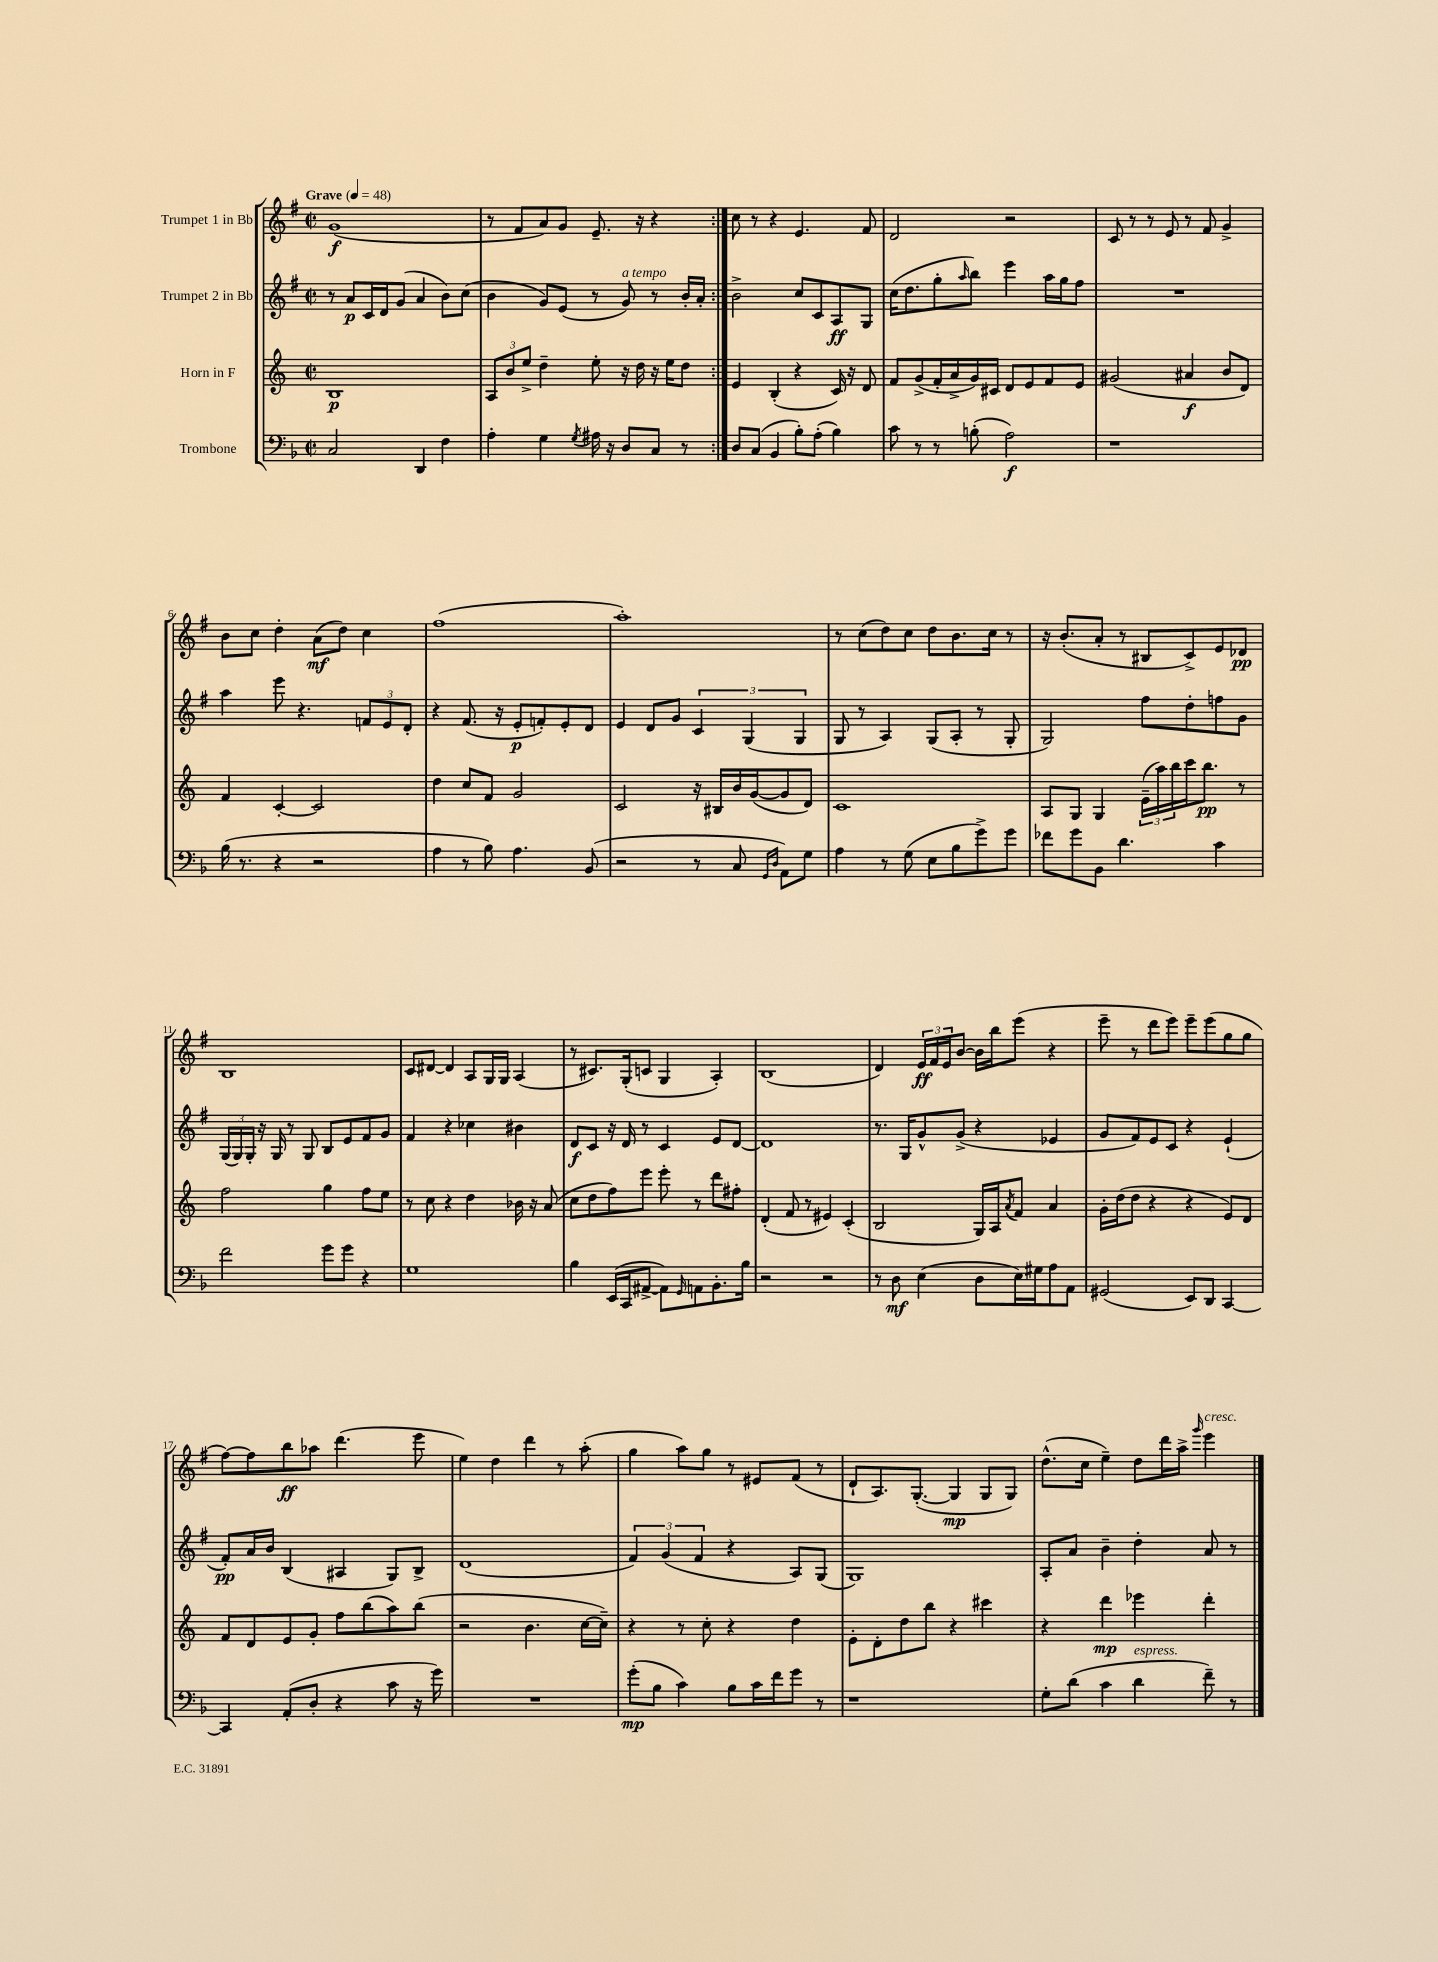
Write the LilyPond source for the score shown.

<<
\new StaffGroup <<
\new Staff = "s0" \with { instrumentName = "Trumpet 1 in Bb" } {
    \clef treble \key g \major \defaultTimeSignature \time 2/2 \tempo "Grave" 4 = 48
    \repeat volta 2 { g'1\f( |
    r8 fis'8 a'8) g'8 e'8.-- r16 r4 | }
    c''8 r8 r4 e'4. fis'8 |
    d'2 r2 |
    c'8 r8 r8 e'8 r8 fis'8 g'4-> |
    b'8 c''8 d''4-. a'8\mf( d''8) c''4 |
    fis''1( |
    a''1-.) |
    r8 c''8( d''8) c''8 d''8 b'8. c''16 r8 |
    r16 b'8.-.( a'8-. r8 bis8 c'8->) e'8 des'8\pp |
    b1 |
    c'8 dis'8~ dis'4 a8 g16 g16 a4( |
    r8 cis'8.) g16-.( c'8 g4 a4-.) |
    b1( |
    d'4) \tuplet 3/2 { e'16\ff fis'16 e'16 } b'8~ b'16 b''16 e'''8( r4 |
    e'''8-- r8 d'''8 e'''8) e'''8-- e'''8( g''8 g''8 |
    fis''8~) fis''8 b''8\ff aes''8 d'''4.( e'''8 |
    e''4) d''4 d'''4 r8 a''8-.( |
    g''4 a''8) g''8 r8 eis'8 fis'8( r8 |
    d'8-! a8.) g8.~-.( g4\mp g8 g8) |
    d''8.-^( c''16 e''4--) d''8 d'''16 a''16-> \grace { g'''16 } e'''4^\markup { \italic "cresc." } \bar "|." |
}
\new Staff = "s1" \with { instrumentName = "Trumpet 2 in Bb" } {
    \clef treble \key g \major \defaultTimeSignature \time 2/2
    \repeat volta 2 { r8 a'8\p c'16 d'16 g'8( a'4 b'8) c''8( |
    b'4 g'8) e'8( r8 g'8^\markup { \italic "a tempo" }) r8 b'16-. a'16-. | }
    b'2-> c''8 c'8 a8\ff g8 |
    c''16( d''8. g''8-. \grace { a''16 } b''8) e'''4 a''16 g''16 fis''8 |
    R1 |
    a''4 e'''8 r4. \tuplet 3/2 { f'8 e'8 d'8-. } |
    r4 fis'8.( r16 e'8-.\p f'8-.) e'8-. d'8 |
    e'4 d'8 g'8 \tuplet 3/2 { c'4 g4( g4 } |
    g8 r8 a4) g8( a8-. r8 g8-. |
    g2) fis''8 d''8-. f''8 g'8 |
    \tuplet 3/2 { g16( g16) g16-. } r16 g16 r8 g8 b8 e'8 fis'8 g'8 |
    fis'4 r4 ces''4 bis'4 |
    d'8\f c'8 r16 d'16 r8 c'4 e'8 d'8~ |
    d'1 |
    r8. g16 g'8-^ g'8->( r4 ees'4 |
    g'8 fis'8) e'8 c'8 r4 e'4-!( |
    fis'8-.\pp) a'16 b'16 b4( ais4 g8) b8-> |
    d'1( |
    \tuplet 3/2 { fis'4) g'4( fis'4 } r4 a8) g8( |
    g1) |
    a8-. a'8 b'4-- d''4-. a'8 r8 \bar "|." |
}
\new Staff = "s2" \with { instrumentName = "Horn in F" } {
    \clef treble \key c \major \defaultTimeSignature \time 2/2
    \repeat volta 2 { b1\p |
    \tuplet 3/2 { a8 b'8 e''8-> } d''4-- e''8-. r16 d''16 r16 e''16 d''8 | }
    e'4 b4-.( r4 c'16) r16 d'8 |
    f'8 g'8->( f'16-. a'16-> g'16) cis'16 d'8 e'8 f'8 e'8 |
    gis'2( ais'4\f b'8 d'8) |
    f'4 c'4~-. c'2 |
    d''4 c''8 f'8 g'2 |
    c'2 r16 bis16 b'16 g'16~( g'8 d'8) |
    c'1 |
    a8 g8 g4 \tuplet 3/2 { e'16--( a''16) b''16 } c'''16 b''8.\pp r8 |
    f''2 g''4 f''8 e''8 |
    r8 c''8 r4 d''4 bes'16 r16 a'8( |
    c''8 d''8 f''8) e'''8 e'''8-. r8 d'''8 fis''8-. |
    d'4-.( f'8 r8 eis'4) c'4-.( |
    b2 g16) a16 \acciaccatura { a'8 } f'8 a'4 |
    g'16-. d''16( d''8 r4 r4 e'8) d'8 |
    f'8 d'8 e'8 g'8-. f''8 b''8( a''8) b''8( |
    r2 b'4. c''16~ c''16--) |
    r4 r8 c''8-. r4 d''4 |
    e'8-. d'8-. d''8 b''8 r4 cis'''4 |
    r4 d'''4\mp ees'''4 d'''4-. \bar "|." |
}
\new Staff = "s3" \with { instrumentName = "Trombone" } {
    \clef bass \key f \major \defaultTimeSignature \time 2/2
    \repeat volta 2 { c2 d,4 f4 |
    a4-. g4 \acciaccatura { g8 } ais16 r16 d8 c8 r8 | }
    d8 c8( bes,4 bes8-.) a8-.( bes4) |
    c'8 r8 r8 b8-.( a2\f) |
    r1 |
    bes16( r8. r4 r2 |
    a4 r8 bes8) a4. bes,8( |
    r2 r8 c8 \grace { g,16 d16 } a,8) g8 |
    a4 r8 g8( e8 bes8 g'8->) g'8 |
    fes'8 g'8 bes,8 d'4. c'4 |
    f'2 g'8 g'8 r4 |
    g1 |
    bes4 e,16( c,16 ais,8~-> ais,8) \grace { g,16 } a,8 bes,8.-. bes16 |
    r2 r2 |
    r8 d8\mf e4( d8 e16) gis16 a8 a,8 |
    gis,2( e,8) d,8 c,4~ |
    c,4 a,8-.( d8-. r4 c'8 r16 g'16) |
    R1 |
    g'8-.\mp( bes8 c'4) bes8 c'16 f'16 g'8 r8 |
    r1 |
    g8-. d'8( c'4 d'4^\markup { \italic "espress." } f'8--) r8 \bar "|." |
}
>>
>>
